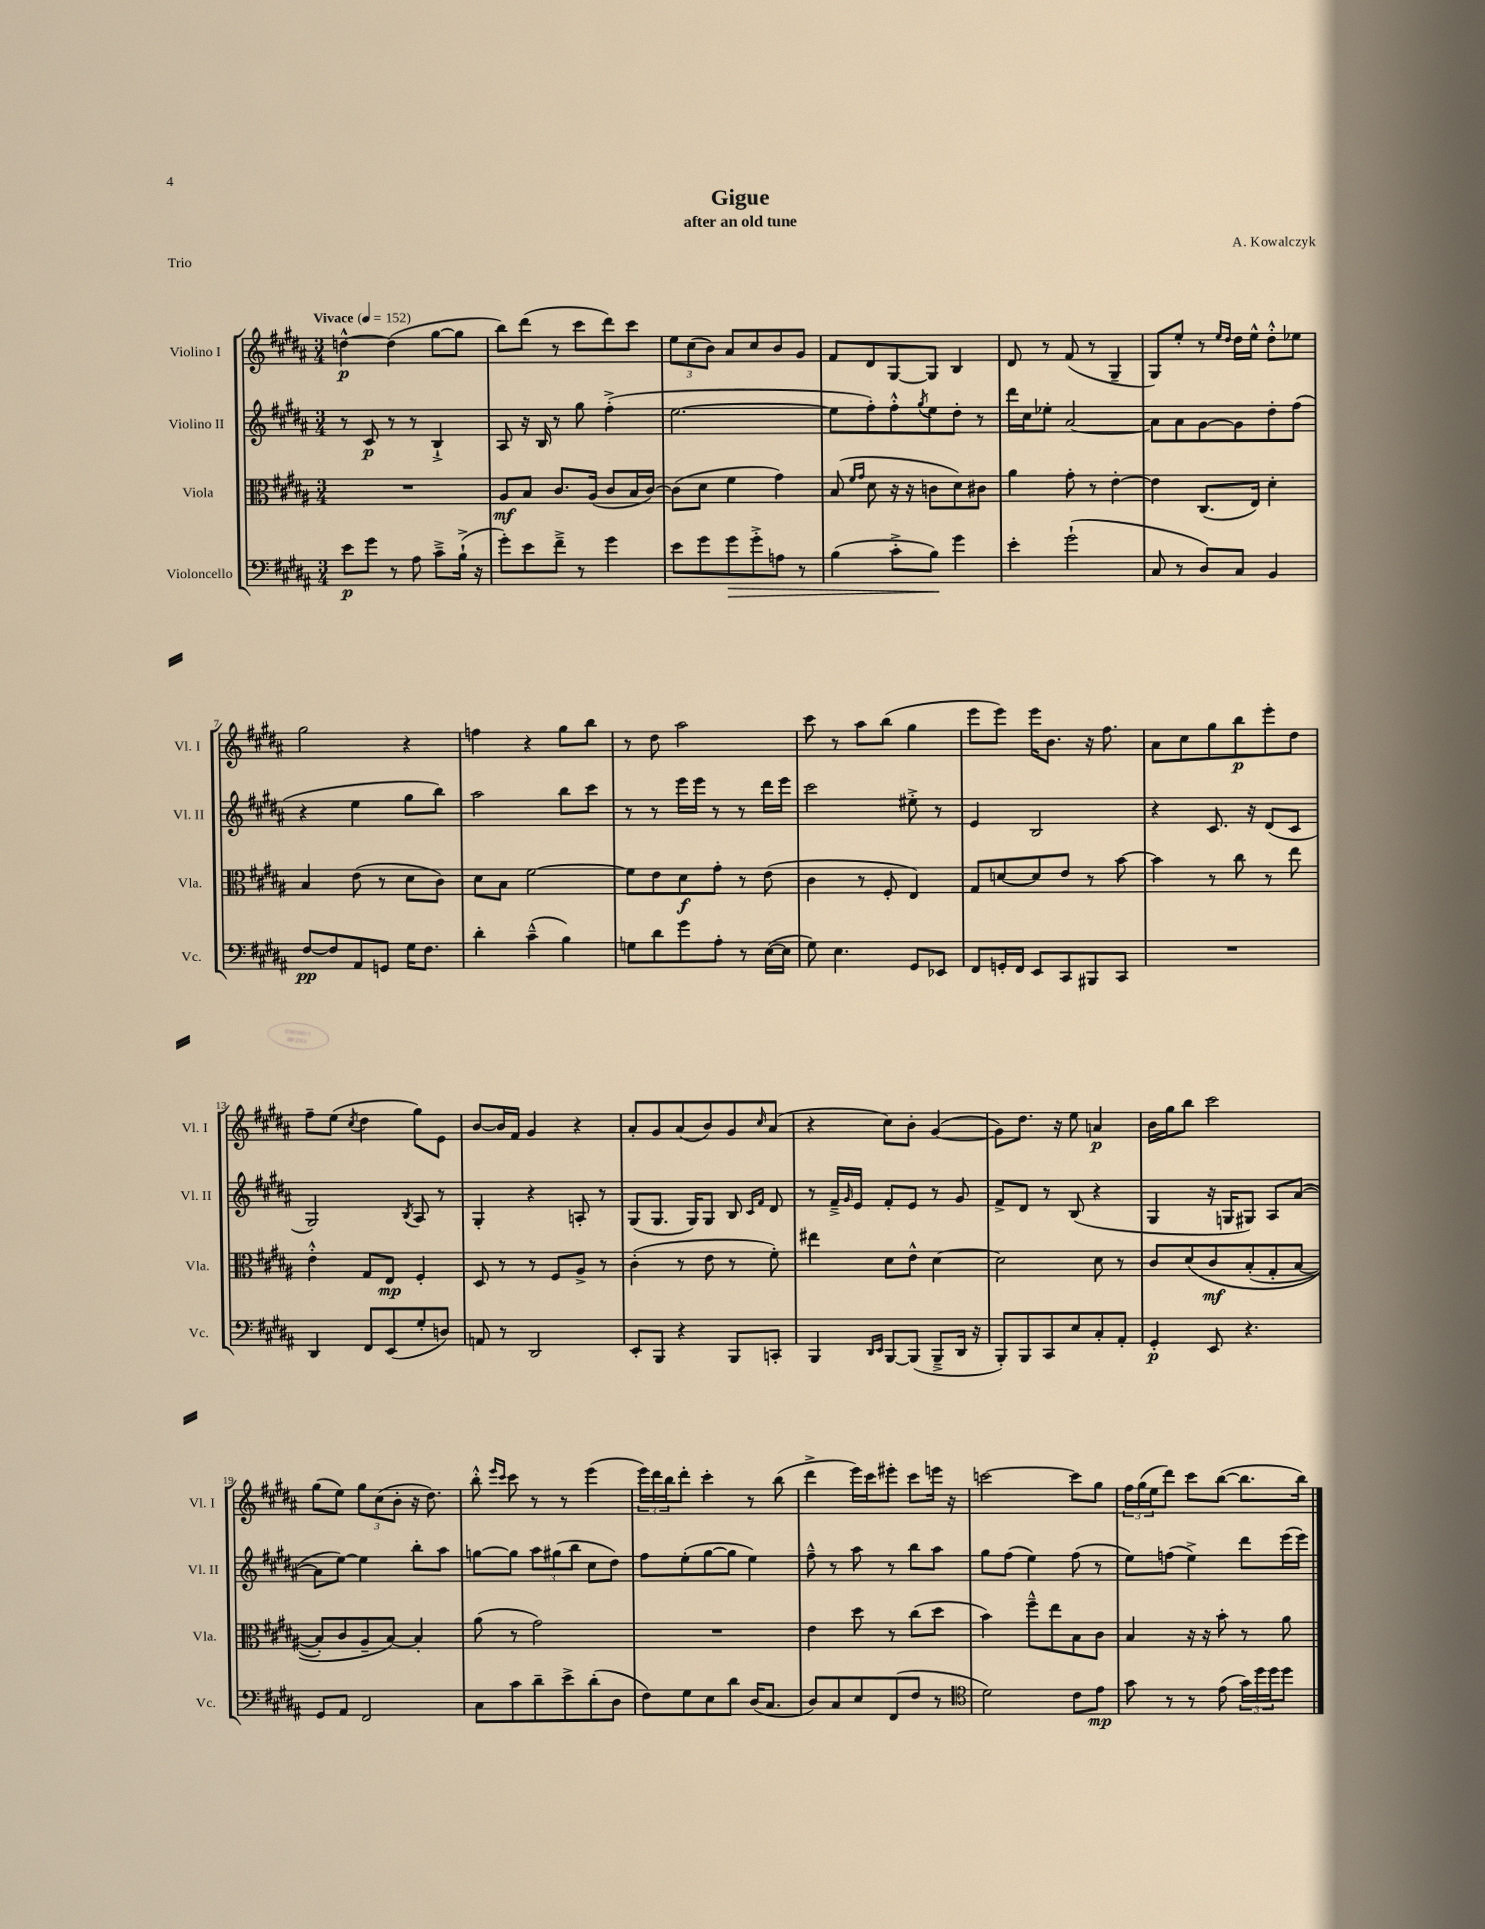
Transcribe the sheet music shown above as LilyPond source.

\header { title = "Gigue" composer = "A. Kowalczyk" subtitle = "after an old tune" piece = "Trio" }
<<
\new StaffGroup <<
\new Staff = "s0" \with { instrumentName = "Violino I" shortInstrumentName = "Vl. I" } {
    \clef treble \key b \major \numericTimeSignature \time 3/4 \tempo "Vivace" 4 = 152
    d''4~-^\p d''4( gis''8~ gis''8 |
    b''8) dis'''8( r8 cis'''8 dis'''8) cis'''8 |
    \tuplet 3/2 { e''8 cis''8( b'8) } ais'8 cis''8 b'8 gis'8 |
    fis'8 dis'8 gis8~ gis8 b4 |
    dis'8 r8 fis'8( r8 gis4-- |
    gis8) e''8-. r8 \grace { e''16 dis''16 } dis''16 e''16-^ dis''8-.-^ ees''8 |
    gis''2 r4 |
    f''4 r4 gis''8 b''8 |
    r8 dis''8 ais''2 |
    cis'''8 r8 ais''8 b''8( gis''4 |
    e'''8 e'''8) e'''16 b'8. r16 fis''8. |
    ais'8 cis''8 gis''8 b''8\p e'''8-. dis''8 |
    fis''8-- e''8( \acciaccatura { cis''8 } dis''4 gis''8) e'8 |
    b'8~ b'16 fis'16 gis'4 r4 |
    ais'8-. gis'8 ais'8( b'8) gis'8 \grace { cis''16 } ais'8( |
    r4 cis''8) b'8-. gis'4~( |
    gis'8) dis''8. r16 e''8 a'4\p |
    b'16 gis''16 b''8 cis'''2 |
    gis''8( e''8) \tuplet 3/2 { gis''8 cis''8( b'8-. } r16 dis''8.) |
    b''8-.-^ \grace { e'''16 cis'''16 } cis'''8 r8 r8 e'''4( |
    \tuplet 3/2 { e'''16) dis'''16 b''16 } dis'''8-. cis'''4-. r8 b''8( |
    dis'''4-> e'''16) cis'''16 eis'''8-. cis'''8 e'''16 r16 |
    c'''2~ c'''8 gis''8 |
    \tuplet 3/2 { fis''16 gis''16( e''16 } dis'''8) cis'''8 b''8~( b''8. b''16) \bar "|." |
}
\new Staff = "s1" \with { instrumentName = "Violino II" shortInstrumentName = "Vl. II" } {
    \clef treble \key b \major \numericTimeSignature \time 3/4
    r8 cis'8\p r8 r8 b4-!-> |
    ais8 r16 b16 r8 gis''8 fis''4-.->( |
    e''2.~ |
    e''8 fis''8-.) fis''8-.-^ \acciaccatura { gis''8 } e''8 dis''8-. r8 |
    dis'''16 cis''16 ees''8-. ais'2~ |
    ais'8 ais'8 gis'8~ gis'8 dis''8-. fis''8( |
    r4 e''4 gis''8 b''8) |
    ais''2 b''8 cis'''8 |
    r8 r8 e'''16 e'''16 r8 r8 dis'''16 e'''16 |
    cis'''2 eis''8-.-> r8 |
    e'4 b2 |
    r4 cis'8. r16 dis'8( cis'8 |
    gis2) \acciaccatura { b8 } ais8 r8 |
    gis4-. r4 a8-. r8 |
    gis8( gis8. gis16) gis8 b8 \grace { cis'16 fis'16 } dis'8 |
    r8 fis'16---> \grace { gis'16 } e'16 fis'8-. e'8 r8 gis'8 |
    fis'8-> dis'8 r8 b8( r4 |
    gis4 r16 g16 gis8) ais8 ais'8~( |
    ais'8 e''8~) e''4 b''8-. ais''8 |
    g''8~ g''8 \tuplet 3/2 { ais''8 gis''8( b''8 } cis''8 dis''8) |
    fis''8 e''8-.( gis''8~ gis''8 e''4) |
    fis''8---^ r8 ais''8 r8 b''8 ais''8 |
    gis''8 fis''8( e''4) fis''8( r8 |
    e''8) f''8( e''4->) dis'''8 e'''16( e'''16) \bar "|." |
}
\new Staff = "s2" \with { instrumentName = "Viola" shortInstrumentName = "Vla." } {
    \clef alto \key b \major \numericTimeSignature \time 3/4
    R2. |
    ais8\mf b8 cis'8. ais16( cis'8 b16 cis'16~) |
    cis'8( dis'8 fis'4 gis'4) |
    b8( \grace { fis'16 gis'16 } dis'8 r16 r16 c'8 dis'8) cis'8 |
    ais'4 gis'8-. r8 e'4~-. |
    e'4 cis8.( e16) dis'4-. |
    b4 e'8( r8 dis'8 cis'8) |
    dis'8 b8 fis'2~ |
    fis'8 e'8 dis'8\f gis'8-. r8 e'8( |
    cis'4 r8 fis8-. e4) |
    gis8 d'8~ d'8 e'8 r8 b'8~ |
    b'4 r8 cis''8 r8 e''8 |
    e'4-.-^ gis8 e8\mp fis4-. |
    dis8 r8 r8 fis8 ais8-> r8 |
    cis'4-.( r8 e'8 r8 fis'8-.) |
    eis''4 dis'8 e'8-^ dis'4~ |
    dis'2 dis'8 r8 |
    cis'8 dis'8\( cis'8\mf b8-.( gis8-. b8~ |
    b8-.) cis'8 ais8-- b8~\) b4-. |
    ais'8( r8 gis'2) |
    R2. |
    e'4 dis''8 r8 cis''8( dis''8 |
    b'4) fis''8---^ e''8 b8 cis'8 |
    b4 r16 r16 b'8-. r8 ais'8 \bar "|." |
}
\new Staff = "s3" \with { instrumentName = "Violoncello" shortInstrumentName = "Vc." } {
    \clef bass \key b \major \numericTimeSignature \time 3/4
    e'8\p gis'8 r8 ais8 cis'8---> b16-!->( r16 |
    gis'8-.) e'8 fis'8---> r8 gis'4 |
    e'8 gis'8 gis'8\> gis'8-.-> a8 r8 |
    b4( cis'8-.-> b8\!) gis'4 |
    e'4-. gis'2-!( |
    cis8 r8 dis8) cis8 b,4 |
    fis8~\pp fis8 ais,8 g,8 gis16 fis8. |
    dis'4-. cis'4---^( b4) |
    g8 dis'8 gis'8 ais8-. r8 e16~( e16 |
    gis8) e4. gis,8 ees,8 |
    fis,8 g,16-. fis,16 e,8 cis,8 bis,,8 cis,8 |
    R2. |
    dis,4 fis,8 e,8( gis8-. d8) |
    a,8 r8 dis,2 |
    e,8-. b,,8 r4 b,,8 c,8-. |
    b,,4 \grace { dis,16 e,16 } b,,8~ b,,8( b,,8---> dis,16 r16 |
    b,,8-.) b,,8 cis,8 e8 cis8-. ais,8-. |
    gis,4-.\p e,8 r4. |
    gis,8 ais,8 fis,2 |
    cis8 cis'8 dis'8-- e'8-> dis'8-.( dis8 |
    fis8) gis8 e8 dis'8 dis16( cis8. |
    dis8) cis8 e8 fis,8( fis8 r8 |
    \clef tenor dis'2) cis'8 e'8\mp |
    gis'8 r8 r8 e'8( \tuplet 3/2 { gis'16) dis''16 dis''16 } dis''8 \bar "|." |
}
>>
>>
